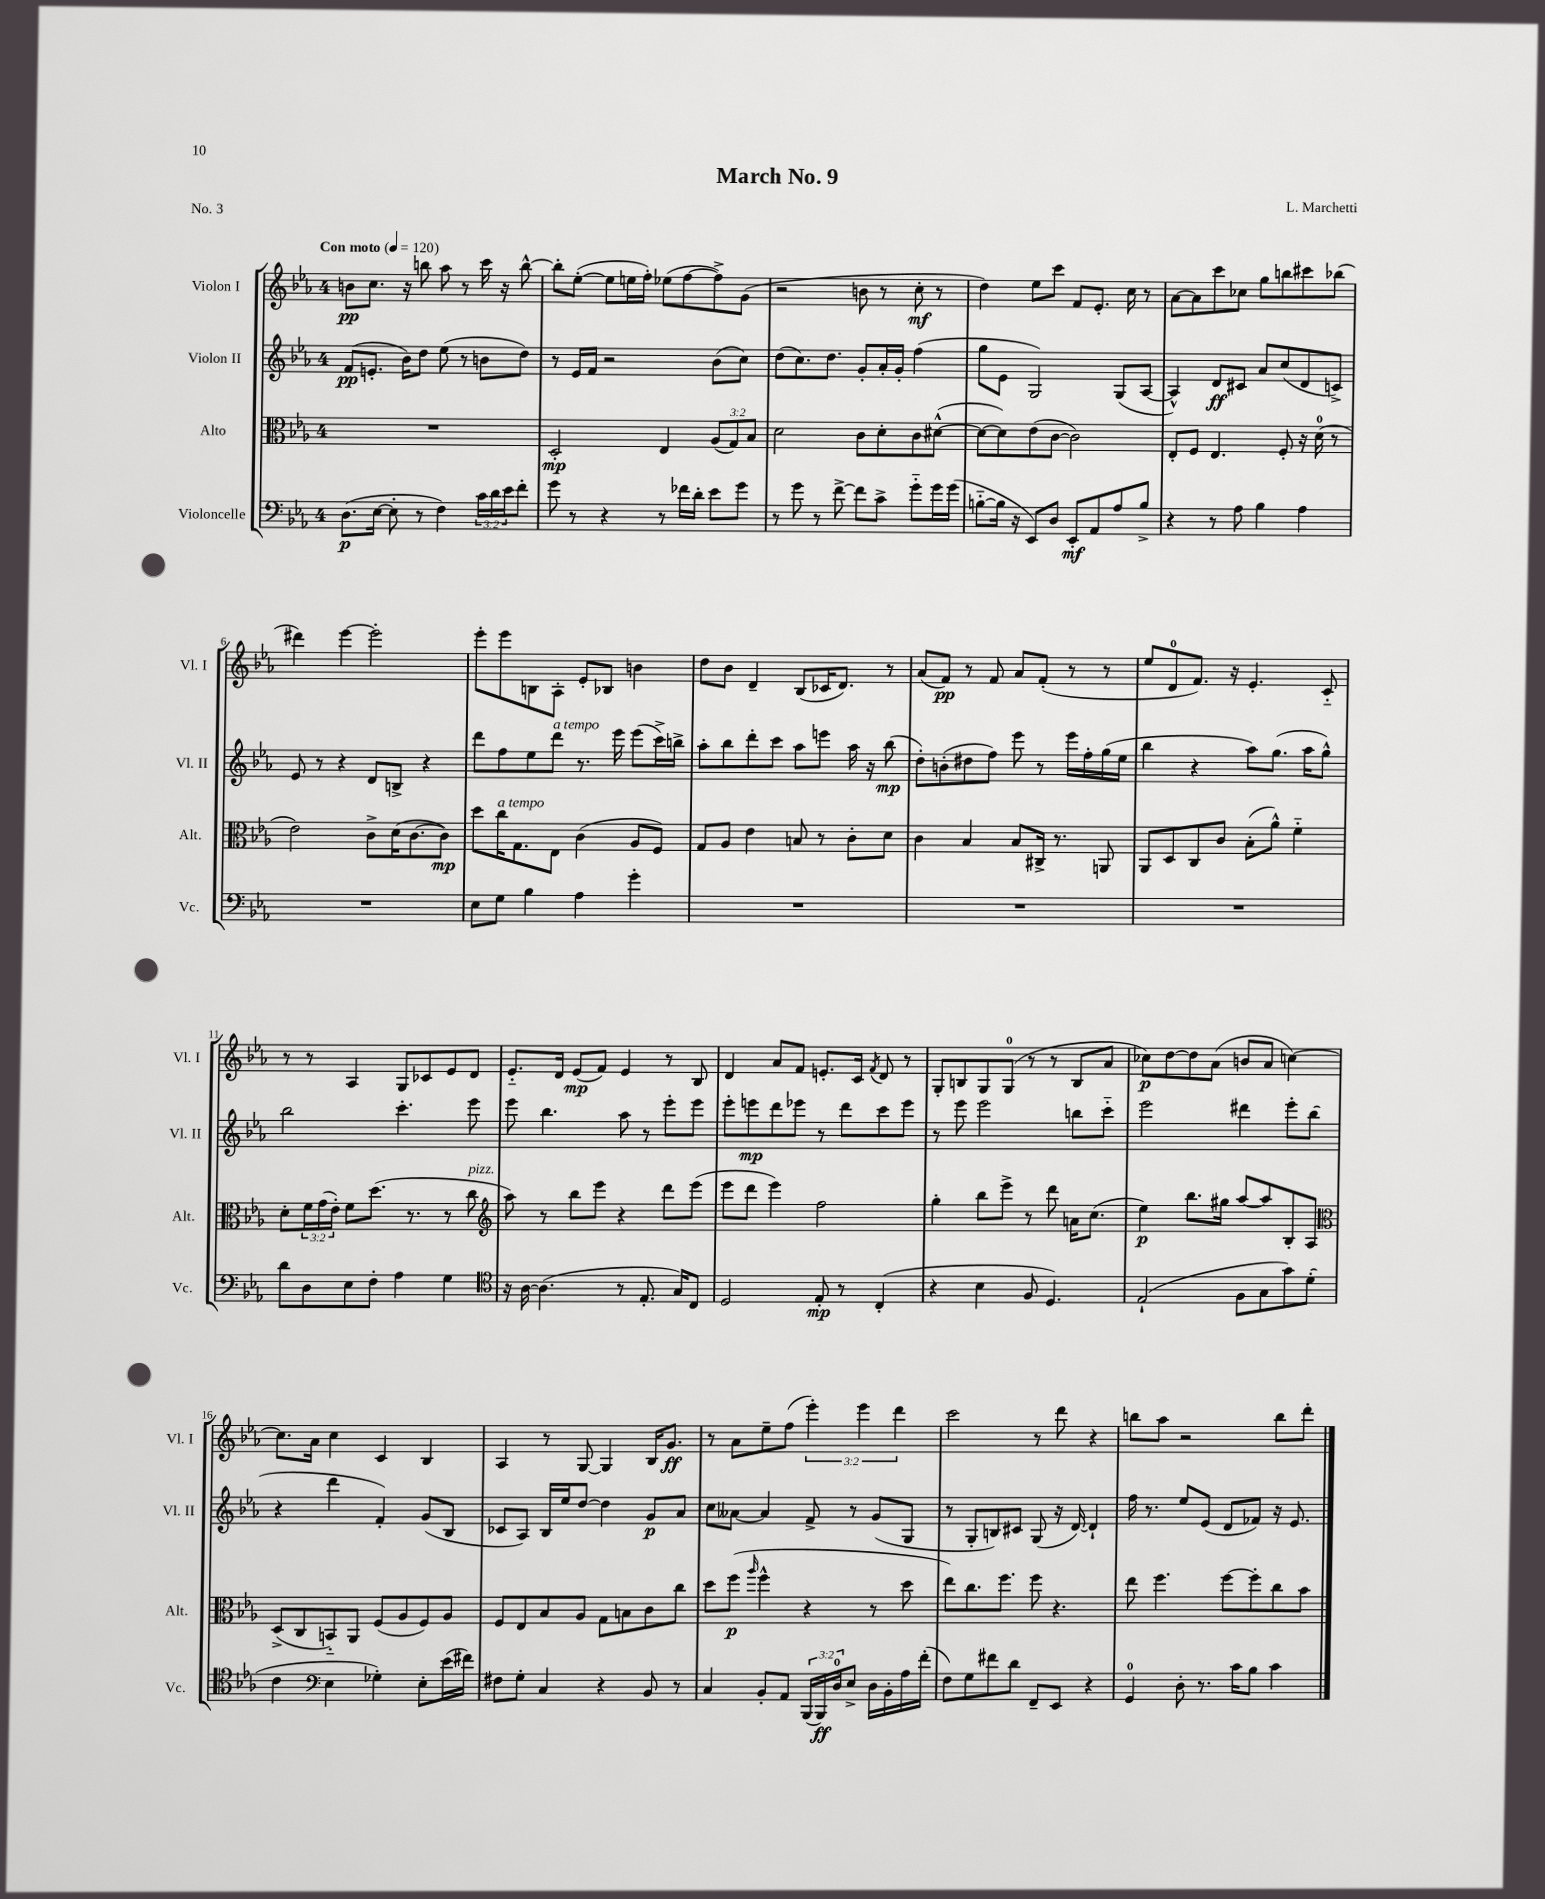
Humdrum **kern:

**kern	**kern	**kern	**kern
*staff4	*staff3	*staff2	*staff1
*clefF4	*clefC3	*clefG2	*clefG2
*k[b-e-a-]	*k[b-e-a-]	*k[b-e-a-]	*k[b-e-a-]
*M4/4	*M4/4	*M4/4	*M4/4
*MM120	*MM120	*MM120	*MM120
(8.D\L	1r	(8f/L	8b\L
.	.	8.e'/J	8.cc\J
[16E-\Jk	.	.	.
8E-'\]	.	.	.
.	.	16b-\LK)	16r
8r	.	8dd\J	8bb\
4F\)	.	(8ee-\	8aa-\
.	.	8r	8r
24c\LL	.	8b\L	16ccc\
24d\	.	.	.
.	.	.	16r
24e-\J	.	.	.
8f'\J	.	8dd\J)	[8bb^^\
=	=	=	=
8g\	2D'/	8r	8bb'\]L
8r	.	16e-/LL	([8ee-'\J
.	.	16f/JJ	.
4r	.	2r	8ee-\]L
.	.	.	16ee\L
.	.	.	16ff'\JJ)
8r	4E-/	.	(8ee-\L
16f-\LL	.	.	[8ff\
16d'\JJ	.	.	.
8e-\L	(12A-/L	(8b-\L	8ff^\])
.	12G/)	.	.
8g\J	.	8cc\J)	(8g\J
.	12B-/J	.	.
=	=	=	=
8r	2d\	(8dd\L	2r
8g\	.	8.cc\)	.
8r	.	.	.
.	.	8.dd\J	.
[8f^\	.	.	.
8f\]L	8c\L	8g'/L	8b\
8c^\J	8d'\	16a-'/L	8r
.	.	16g'/JJ	.
8g'~\L	8c\	(4ff\	8cc'\
16g\L	([8d#^^\J	.	8r
(16g\JJ	.	.	.
=	=	=	=
[8B'~\L	8d#\_L	8gg\L	4dd\)
16B\]Jk	8d#\])	8e-\J	.
16r	.	.	.
8EE-/L)	(8e-\	2G/)	8ee-\L
8D/J	[8c\J	.	8ccc\J
8EE-'/L	2c\])	.	8f/L
8AA-/	.	.	8.e-'/J
8A-/	.	(8G/L	.
.	.	.	16cc\
8B^/J	.	[8A-/J	8r
=	=	=	=
4r	8E-'/L	4A-^^/])	[8a-\L
.	8F/J	.	8a-\]
8r	4.E-/	8d/L	8ccc\
8A-\	.	8c#/J	8cc-\J
4B-\	.	8a-/L	8gg\L
.	8F'/	(8cc/	8bb\
4A-\	16r	8d/	8ccc#\
.	(16d\	.	.
.	8r	8c^/J)	(8bb-\J
=	=	=	=
1r	2e-\)	8e-/	4ddd#\)
.	.	8r	.
.	.	4r	[4eee-\
.	8c^\L	8d/L	2eee-'\]
.	(16d\K	8B^/J	.
.	[8.c\	.	.
.	.	4r	.
.	8c\]J)	.	.
=	=	=	=
8E-\L	8dd\L	8ddd\L	8eee-'\L
8G\J	16cc\K	8ff\	8eee-\
.	8.G\	.	.
4B-\	.	8ee-\	8B\
.	8E-\J	8ddd\J	8A-'\J
4A-\	(4c\	8.r	8e-'/L
.	.	.	8B-/J
.	.	16eee-\	.
4g'\	8A-/L	(8eee-\L	4b\
.	8F/J)	16ccc^\L)	.
.	.	16bb^\JJ	.
=	=	=	=
1r	8G/L	8aa-'\L	8dd\L
.	8A-/J	8bb-\	8b-\J
.	4e-\	8ddd'\	4d~/
.	.	8ccc\J	.
.	8B/	8aa-\L	(8B-/L
.	8r	8eee\J	16c-/K
.	.	.	8.d/J)
.	8c'\L	16aa-\	.
.	.	16r	.
.	8d\J	(8bb-\	8r
=	=	=	=
1r	4c\	8dd'\L)	(8a-/L
.	.	(8b'\	8f/J)
.	4B-/	8dd#\	8r
.	.	8ff\J)	8f/
.	8B-/L	8eee-\	8a-/L
.	16C#^/Jk	8r	(8f'/J
.	8.r	.	.
.	.	16eee-\LL	8r
.	.	16ff'\	.
.	8AA/	(16gg\	8r
.	.	16ee-\JJ	.
=	=	=	=
1r	8AA-/L	4bb-\	8ee-/L
.	8D/	.	8d/
.	8C/	4r	8.f/J)
.	8c/J	.	.
.	.	.	16r
.	(8B-'\L	8aa-\L)	4.e-'/
.	8a-^^\J)	(8.gg\J	.
.	4f'~\	.	.
.	.	16aa-\LK	.
.	.	8gg^^\J)	8c'~/
=	=	=	=
8d\L	8d'\L	2bb-\	8r
8D\	24f\L	.	8r
.	(24g\	.	.
.	24e-'\JJ)	.	.
8E-\	8f\L	.	4A-/
8F'\J	(8.dd\J	.	.
4A-\	.	4.ccc'\	8G/L
.	8.r	.	.
.	.	.	8c-/
4G\	8r	.	8e-/
.	8cc\	8eee-\	8d/J
=	=	=	=
*clefC4	*clefG2	*	*
16r	8aa-\)	8eee-\	8.e-'~/L
[16A-\	.	.	.
(4.A-\]	8r	4.bb-\	.
.	.	.	16d/Jk
.	8bb-\L	.	(8e-/L
.	8eee-\J	.	8f/J)
8r	4r	8aa-\	4e-/
8.E-'/	.	8r	.
.	8ddd\L	8eee-'\L	8r
16G/LK)	.	.	.
8C/J	(8eee-\J	8eee-\J	8B-/
=	=	=	=
2D/	8eee-\L	8eee-'\L	4d/
.	8ddd\J	8eee\	.
.	4eee-\)	8ddd\	8a-/L
.	.	8eee-\J	8f/J
8E-'/	2ff\	8r	8.e'/L
8r	.	8ddd\L	.
.	.	.	16c/Jk
.	.	.	8qf/
(4C'/	.	8ccc\	8d/
.	.	8eee-\J	8r
=	=	=	=
4r	4gg'\	8r	8G'/L
.	.	8eee-\	8B/
4B-\	8bb-\L	2eee-\	8G/
.	8eee-^\J	.	(8G/J
8F/	8r	.	8r
4.D/)	8ddd\	.	8r
.	16a\LK	8bb\L	8B/L
.	(8.cc\J	.	.
.	.	8ccc'~\J	8a-/J
=	=	=	=
(2E-`/	4ee-\)	2eee-\	8cc-\L)
.	.	.	[8dd\
.	8.bb-\L	.	8dd\]
.	.	.	(8a-\J
.	16gg#\Jk	.	.
8F\L	[8aa-/L	4ddd#\	8b/L
8G\	8aa-/]	.	8a-/J
8g\)	8B-'/	8eee-'\L	[4cc\)
(8d'\J	8A-/J	(8bb-\J	.
=	=	=	=
*	*clefC3	*	*
4c\	(8D^/L	4r	8.cc\]L
.	8C/	.	.
.	.	.	16a-\Jk
*clefF4	*	*	*
4E-\	8BB'~/)	4ddd\	4cc\
.	8AA-/J	.	.
4G-'\)	(8F/L	4f'/)	4c/
.	8A-/	.	.
8E-'\L	8F/)	(8g/L	4B-/
(16e-\L	8A-/J	8B-/J	.
16f#\JJ)	.	.	.
=	=	=	=
8F#\L	8F/L	8c-/L	4A-/
8G'\J	8E-/	8A-/J)	.
4C/	8B-/	16B-/LL	8r
.	.	16ee-/J	.
.	8A-/J	[8dd/J	[8G/
4r	8G\L	4dd\]	4G/]
.	8B\	.	.
8BB-/	8c\	8g/L	16B-/LK
.	.	.	8.g/J
8r	8cc\J	8a-/J	.
=	=	=	=
4C/	8dd\L	8cc\L	8r
.	(8ff\J	[8a--\J	8a-\L
.	16qqaa-/	.	.
8BB-'/L	4ff^^\	4a--/]	8ee-~\
8AA-/J	.	.	(8ff\J
(24BBB-/LL	4r	8f^/	6eee-'\)
24BBB-/)	.	.	.
24D/J	.	.	.
8E-^/J	.	8r	.
.	.	.	6eee-\
16D\LL	8r	(8g/L	.
16BB-'\	.	.	.
.	.	.	6ddd\
16A-\	8dd\	8G/J	.
(16f'\JJ	.	.	.
=	=	=	=
8F\L)	8ee-\L)	8r	2ccc\
8G\	8.cc\	8G'/L	.
8f#\	.	8B/)	.
.	8.ff\J	.	.
8d\J	.	8c#/J	.
8FF~/L	8ff\	(8G/	8r
8EE-/J	4.r	16r	8ddd\
.	.	[16d/)	.
4r	.	4d`/]	4r
=	=	=	=
4GG/	8ee-\	16ff\	8bb\L
.	.	8.r	.
.	4.ff\	.	8aa-\J
8D'\	.	8ee-/L	2r
8.r	.	(8e-/J	.
.	[8ff\L	8d/L	.
16c\LK	.	.	.
8B-\J	8ff'\]	8f-/J)	.
4c\	8cc\	16r	8bb\L
.	.	8.e-/	.
.	8b-\J	.	8ddd'\J
==	==	==	==
*-	*-	*-	*-
